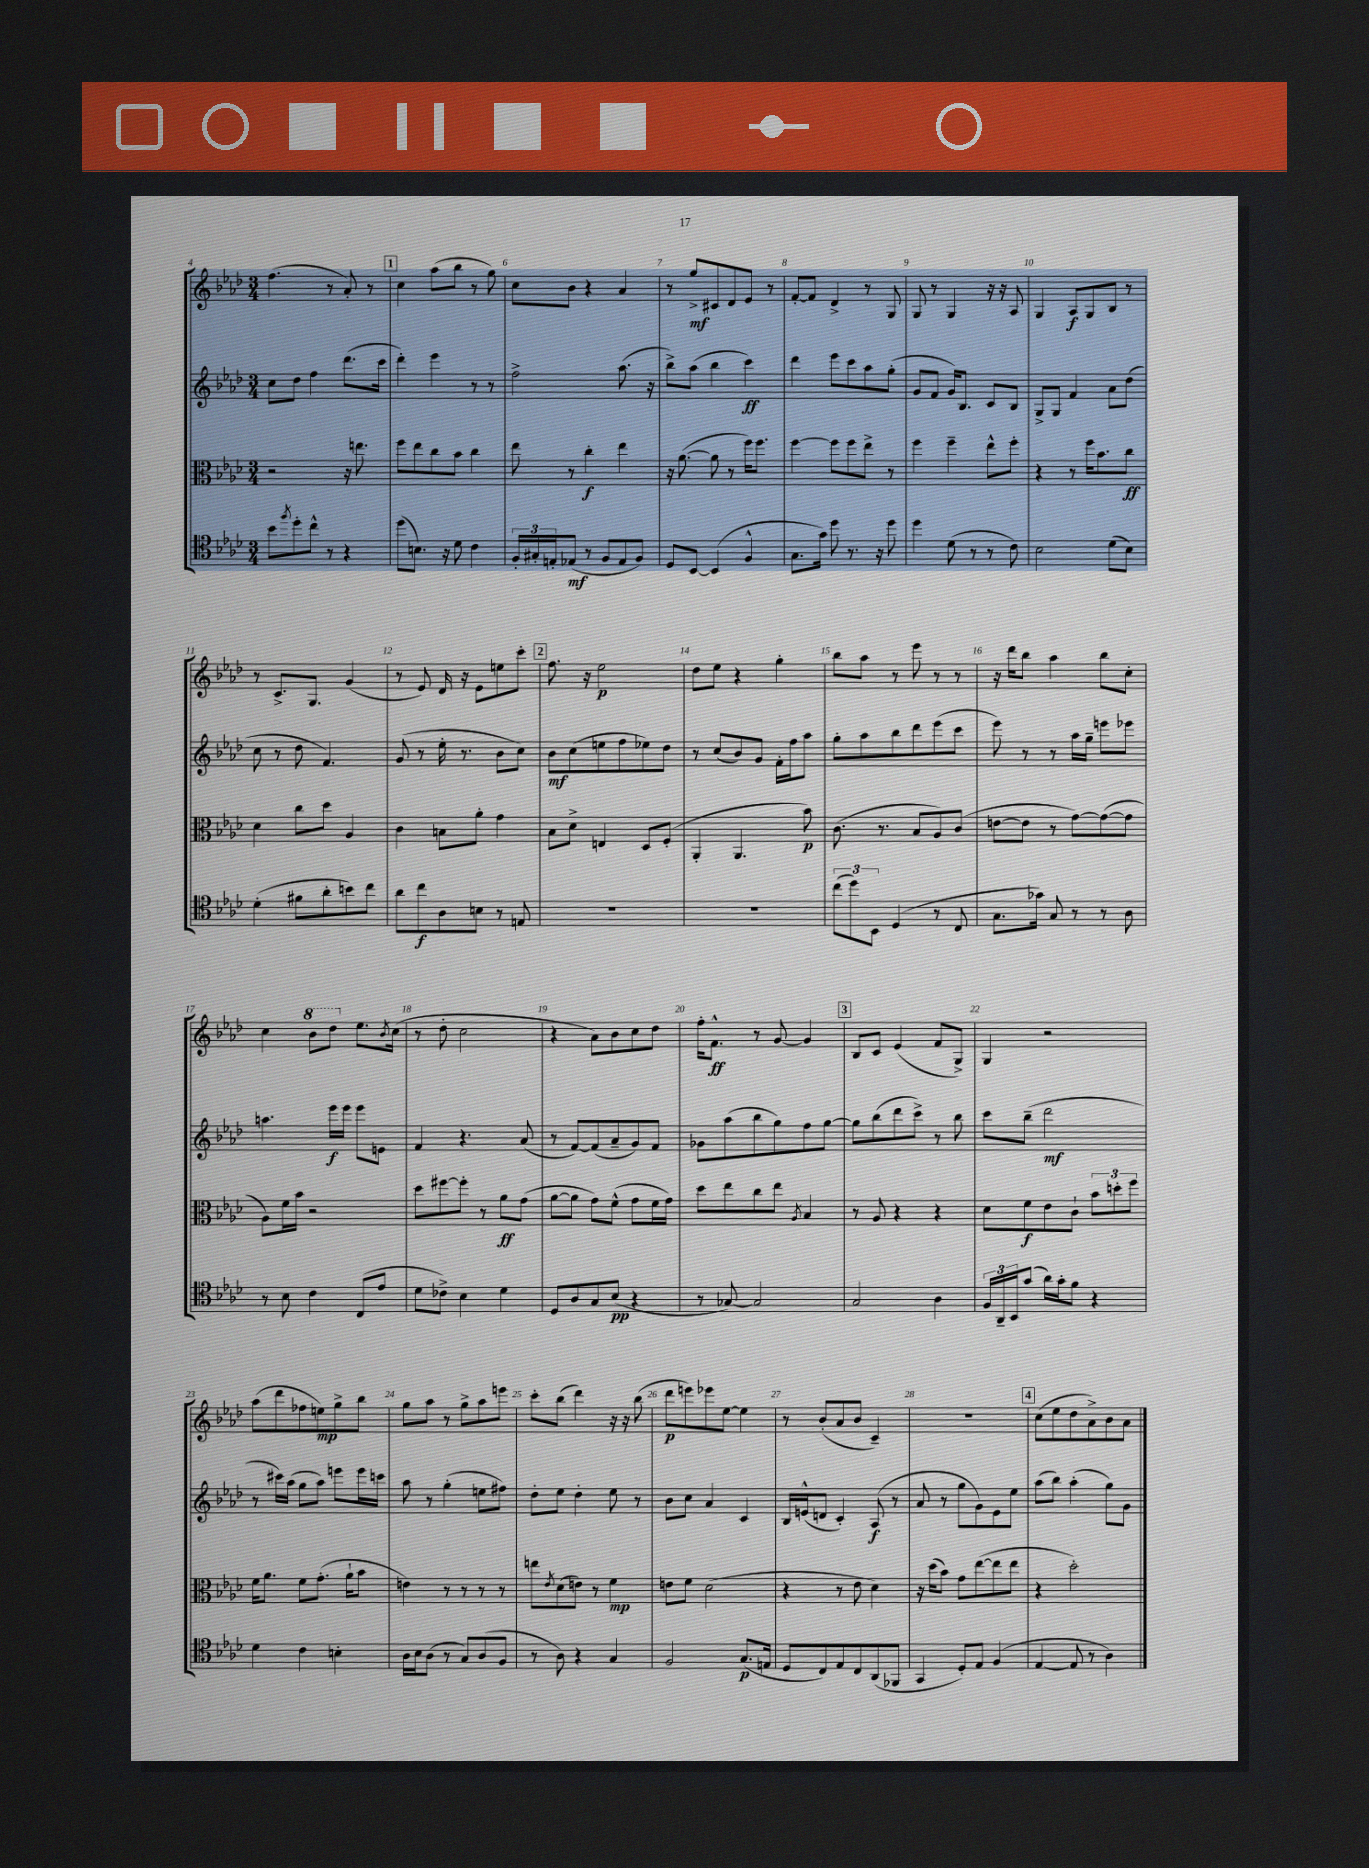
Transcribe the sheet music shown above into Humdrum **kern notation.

**kern	**kern	**kern	**kern
*staff4	*staff3	*staff2	*staff1
*clefC4	*clefC3	*clefG2	*clefG2
*k[b-e-a-d-]	*k[b-e-a-d-]	*k[b-e-a-d-]	*k[b-e-a-d-]
*M3/4	*M3/4	*M3/4	*M3/4
8b-	2r	8cc	(4.ff
8qff	.	.	.
8dd-'	.	8dd-	.
8cc^^	.	4ff	.
8r	.	.	8r
4r	16r	(8.ddd-	8a-')
.	8.ee	.	.
.	.	.	8r
.	.	16ccc	.
=	=	=	=
(8dd-	8ff	4ddd-')	4cc
8.B)	8ee-	.	.
.	8cc	4eee-	(8aa-
16r	.	.	.
8d-	8b-	.	8bb-
4c	4cc	8r	8r
.	.	8r	8gg)
=	=	=	=
24F'	8ee-	2ff^	8cc
24G#'	.	.	.
24E'	.	.	.
(8E-	8r	.	8b-
8r	4cc'	.	4r
8F	.	.	.
8E-	4ee-	(8.aa-	4a-
8F)	.	.	.
.	.	16r	.
=	=	=	=
8D-	16r	8bb-^)	8r
.	([8.a-	.	.
[8BB-	.	(8aa-	8gg^
(4BB-]	8a-]	4bb-	8c#
.	8r	.	8d-
4F^^	16ff)	4ccc)	8e-
.	8.ff	.	.
.	.	.	8r
=	=	=	=
8.G	[4ff	4ddd-	[8f'
.	.	.	8f]
16g)	.	.	.
8dd-	8ff]	8eee-	4d-^
8.r	8ff	8ccc	.
.	8ee-^	8aa-	8r
16r	.	.	.
8dd-	8r	(8gg'	8G
=	=	=	=
4dd-	4ff	8g	8G
.	.	8f	8r
(8d-	4ff~	16g)	4G
.	.	8.B-	.
8r	.	.	.
8r	8ee-^^	8c	16r
.	.	.	16r
8c)	8ff'	8B-	8A-
=	=	=	=
2B-	4r	8G^	4G
.	.	8G	.
.	8r	4f	8A-
.	16ff	.	8G
.	8.b-	.	.
(8d-	.	8a-	8B-
8B-)	8cc	(8dd-	8r
=	=	=	=
(4d-'	4d-	8cc	8r
.	.	8r	8.c^
8f#	8cc	8dd-	.
.	.	.	8.G
8a-'	8dd-	4.f)	.
8b)	4A-	.	(4g
8cc	.	.	.
=	=	=	=
8a-	4c	(8g	8r
8cc	.	8r	8e-)
8A-	8B	16ee-'	16d-
.	.	8.r	16r
8B	8a-'	.	8e-
8r	4g	8b-	8ee
8E	.	8cc)	8ccc'
=	=	=	=
2.r	8B-	8b-	8.ff
.	8d-^	(8cc	.
.	.	.	16r
.	4E	8ee	2ee-
.	.	8ff	.
.	8D-	8ee-)	.
.	(8F'	8dd-	.
=	=	=	=
2.r	4AA-'	8r	8dd-
.	.	(8cc	8ee-
.	4.AA-	8b-)	4r
.	.	8g	.
.	.	16f'	4gg'
.	.	16ff	.
.	8b-)	8aa-	.
=	=	=	=
(12cc	(8.c	8gg'	8bb-
12dd-)	.	.	.
.	.	8aa-	8aa-
12BB-	.	.	.
.	8.r	.	.
(4D-	.	8bb-	8r
.	8B-	8ddd-	8eee-
8r	8A-)	(8eee-	8r
8C	(8c	8ccc	8r
=	=	=	=
8.G	[8e	8eee-)	16r
.	.	.	16ddd-
.	8e]	8r	8bb-
16g-)	.	.	.
8G	8r	8r	4aa-
8r	[8g)	16aa-	.
.	.	16gg~	.
8r	(8g_	8eee	8bb-
8A-	8g]	8eee-	8cc'
=	=	=	=
8r	8A-)	4.aa	4cc
8B-	16f	.	.
.	16b-	.	.
4c	2r	.	8bb-
.	.	16eee-	8ddd-
.	.	16eee-	.
(8C	.	8eee-	8.ee-
8e-	.	8e	.
.	.	.	8qb-
.	.	.	(16cc
=	=	=	=
8d-	8dd-	4f	8r
8c-^)	[8ff#	.	8dd-'
4B-	8ff#']	4.r	2cc
.	8r	.	.
4d-	8a-	.	.
.	(8g	(8a-	.
=	=	=	=
8D-	[8a-	8r	4r
8A-	8a-]	[8f)	.
8G	8g)	(8f]	8a-)
(8B-	(8f^^	8a-~	8b-
4r	8g	8g)	8cc
.	16f	8f	8dd-
.	16g)	.	.
=	=	=	=
8r	8dd-	8g-	16ff'
.	.	.	8.f^^
[8G-)	8ee-	(8aa-	.
2G-]	8cc	8bb-	8r
.	8ee-	8gg)	[8g
.	8qA-	.	.
.	4B-	8ff	4g]
.	.	[8gg	.
=	=	=	=
2G	8r	8gg]	8B-
.	8A-	(8bb-	8c
.	4r	8ddd-	(4e-
.	.	8ccc^)	.
4A-	4r	8r	8f
.	.	8bb-	8G^)
=	=	=	=
24F	8d-	8ccc	4G
24AA-~	.	.	.
24BB-	.	.	.
(8g	8f	(8bb-~	.
16a-)	8e-	2ddd-	2r
16g'	.	.	.
8f	8c`	.	.
4r	12b-	.	.
.	12dd'	.	.
.	12ff	.	.
=	=	=	=
4d-	16f	8r	(8aa-
.	8.a-	.	.
.	.	16ccc#)	8ddd-
.	.	(16aa-	.
4c	8f	8gg	8ff-
.	(8.g'	8aa-)	8ee)
4B'	.	8eee	8gg^
.	16a-`	.	.
.	8b-	16eee	8bb-
.	.	16ccc	.
=	=	=	=
16A-	4e)	8aa-	8gg
16B-	.	.	.
(8A-	.	8r	8aa-
8r	8r	(4gg'	8r
8G)	8r	.	8gg^
(8A-	8r	8ee	8aa-
8F	8r	8ff#)	8eee
=	=	=	=
8r	8ee	8dd-'	8ccc'
.	8qe-	.	.
8A-)	(8d-	8ee-	(8bb-
4r	8e)	4dd-'	4ddd-)
.	8r	.	.
4G	4f	8ee-	16r
.	.	.	16r
.	.	8r	(8bb-
=	=	=	=
2F	8e	8b-	8ddd-
.	8f	8cc	8eee)
.	(2d-	4a-	8eee-
.	.	.	[8ee-
(8.G	.	4c	4ee-]
16E	.	.	.
=	=	=	=
8D-	4r	16B-	8r
.	.	(16e^^	.
8C)	.	8d	(8b-'
8E-	8r	4c')	8a-
8C	8e-	.	8b-
(8AA-	4d-)	(8A-	4c~)
8FF-	.	8r	.
=	=	=	=
4GG	16r	8a-	2.r
.	(16dd-	.	.
.	8b-)	8r	.
8D-')	8g	8gg	.
8E-	([8ee-	8g)	.
(4F	8ee-]	8e-	.
.	8ee-	8ee-	.
=	=	=	=
[4E-	4r	(8aa-	(8cc
.	.	8bb-)	8ee-
8E-]	2dd-')	(4aa-'	8dd-
8r	.	.	8a-^)
4A-)	.	8gg)	8b-
.	.	8g	8a-
==	==	==	==
*-	*-	*-	*-
